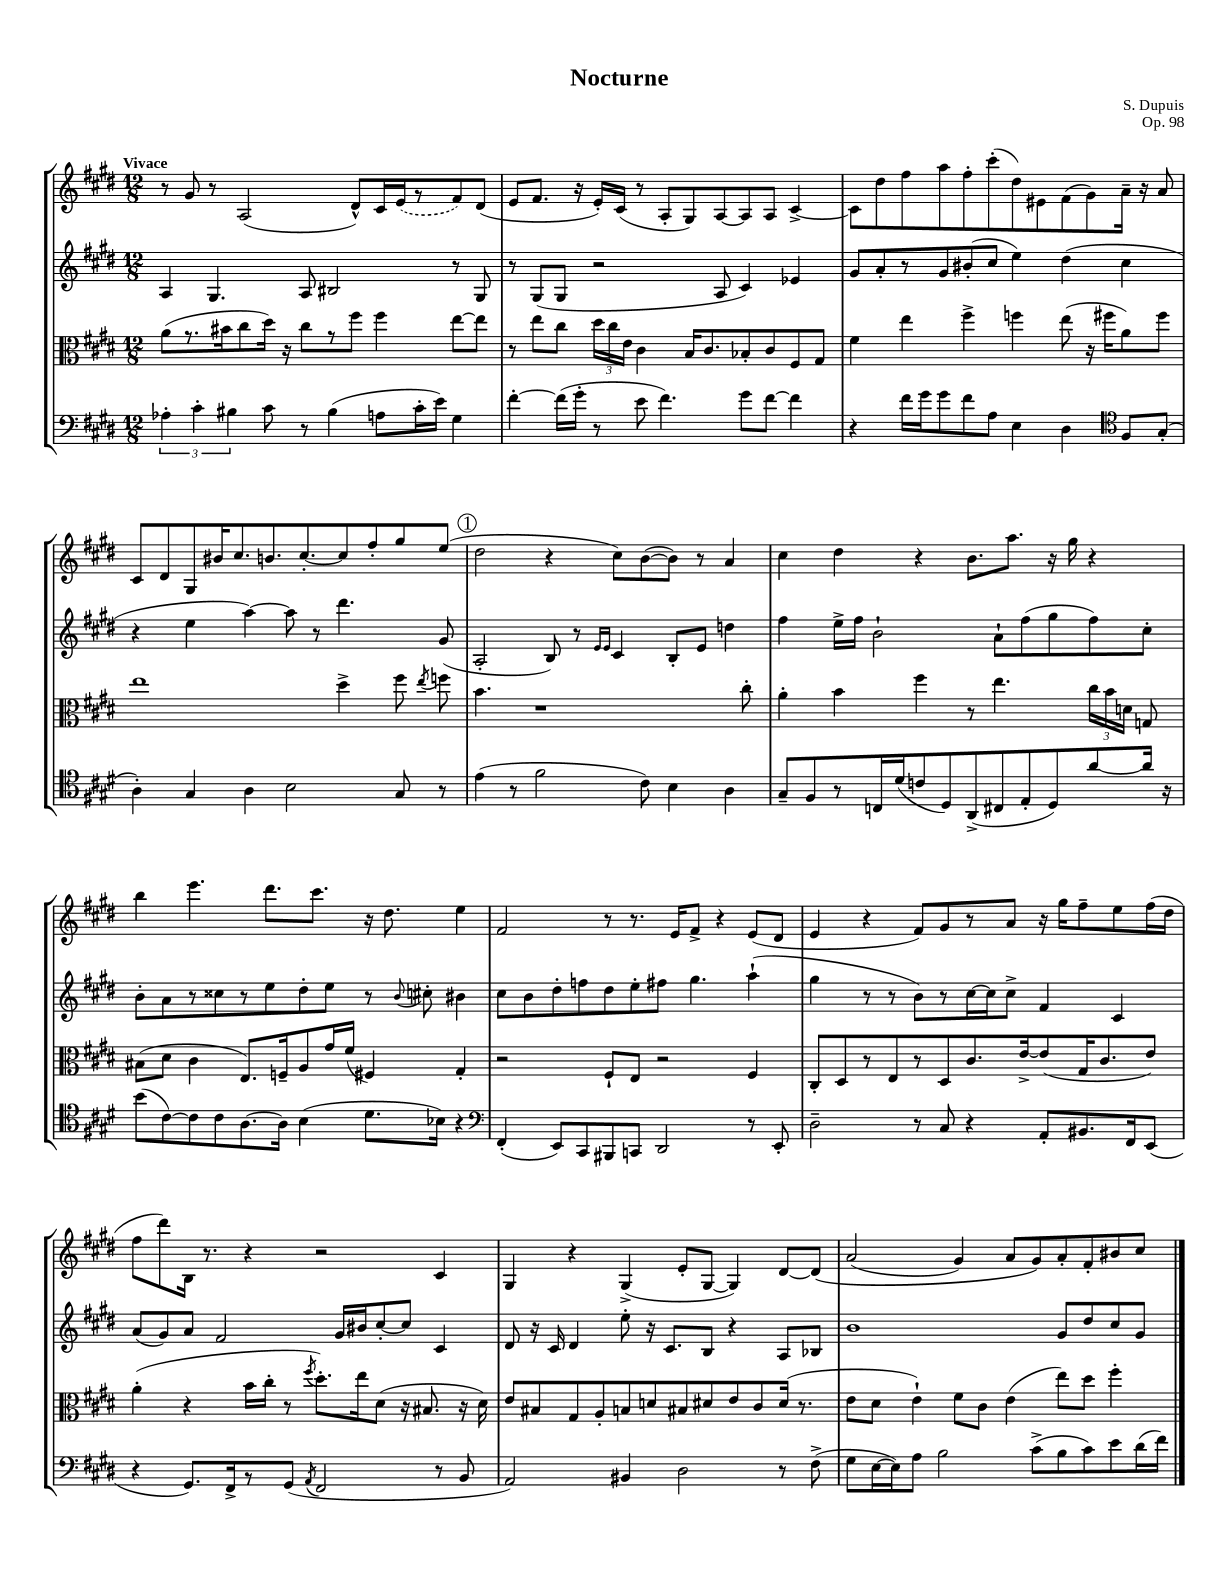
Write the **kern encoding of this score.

**kern	**kern	**kern	**kern
*part4	*part3	*part2	*part1
*staff4	*staff3	*staff2	*staff1
*clefF4	*clefC3	*clefG2	*clefG2
*k[f#c#g#d#]	*k[f#c#g#d#]	*k[f#c#g#d#]	*k[f#c#g#d#]
*M12/8	*M12/8	*M12/8	*M12/8
=1	=1	=1	=1
!	!	!	!LO:TX:a:B:t=Vivace
6A-X'\	(8a\L	4A/	8r
.	8.r	.	8g#/
6c#'\	.	.	.
.	.	4.G#/	8r
.	16b#X\k	.	.
6B#X\	.	.	.
.	8cc#\	.	(2A/
8c#\	16dd#\Jk)	.	.
.	16r	.	.
8r	8cc#\L	8A/	.
(4B#\	8r	2B#X/	.
.	8ff#\J	.	8d#^^/L)
8An\L	4ff#\	.	16c#/L
.	.	.	(16e/J
16c#'\L	.	.	8r
16e\JJ)	.	.	.
4G#\	[8ee\L	8r	8f#/)
.	8ee\J]	8G#/	(8d#/J
=2	=2	=2	=2
[4f#'\	8r	8r	8e/L
.	8ee\L	(8G#/L	8.f#/J
(16f#\LL]	8cc#\J	8G#/J	.
16g#'\JJ	.	.	16r
8r	24dd#\LL	2r	16e'/LL)
.	24cc#\	.	.
.	.	.	(16c#/JJ
.	24e\JJ	.	.
8e\	4c#\	.	8r
4.f#\)	.	.	8A'/L
.	16B/KL	.	8G#/)
.	8.c#/	.	.
.	.	8A/	[8A/
8g#\L	8B-X'/	4c#/)	8A/]
[8f#\J	8c#/	.	8A/J
4f#\]	8F#/	4e-X/	[4c#^/
.	8G#/J	.	.
=3	=3	=3	=3
4r	4f#\	8g#/L	8c#\L]
.	.	8a'/	8dd#\
16f#\LL	4ee\	8r	8ff#\
16g#\J	.	.	.
8g#\	.	8g#/	8aa\
8f#\	4ff#^\	(8b#X'/	8ff#'\
8A\J	.	8cc#/J	(8ccc#'\
4E\	4ffn\	4ee\)	8dd#\)
.	.	.	8e#X\
4D#\	(8ee\	(4dd#\	(8f#\
.	16r	.	8g#\)
.	16ff#X\KL	.	.
*clefC4	*	*	*
8F#/L	8a\)	4cc#\	16a~\Jk
.	.	.	16r
(8G#'/J	8ff#\J	.	8a/
!!LO:LB:g=z
=4	=4	=4	=4
4A'\)	1ee	4r	8c#/L
.	.	.	8d#/
4G#/	.	4ee\	8G#/
.	.	.	16b#X/K
.	.	.	8.cc#/
4A\	.	[4aa\)	.
.	.	.	8.bn/
2B\	.	8aa\]	.
.	.	.	[8.cc#'/
.	.	8r	.
.	4dd#^\	4.ddd#\	8cc#/]
.	.	.	8ff#'/
8G#/	8ff#\	.	8gg#/
.	8qee/	.	.
8r	8ffn\	(8g#/	(8ee/J
!!LO:REH:place=s1:t=1
=5	=5	=5	=5
(4e\	4.b\	2A'/	2dd#\
8r	.	.	.
2f#\	1r	.	.
.	.	8B/)	4r
.	.	8r	.
.	.	16qqe/LL	.
.	.	16qqe/JJ	.
.	.	4c#/	8cc#\L)
8c#\)	.	.	([8b\
4B\	.	8B'/L	8b\J])
.	.	8e/J	8r
4A\	.	4ddn\	4a/
.	8cc#'\	.	.
=6	=6	=6	=6
8G#~/L	4a'\	4ff#\	4cc#\
8F#/	.	.	.
8r	4b\	16ee^\LL	4dd#\
.	.	16ff#\JJ	.
16Cn/L	.	2b`\	.
(16d#/J	.	.	.
8cn/	4ff#\	.	4r
8D#/)	.	.	.
(8AA^/	8r	.	8.b\L
8C#X/	4.ee\	8a`\L	.
.	.	.	8.aa\J
8E'/	.	(8ff#\	.
8D#/)	.	8gg#\	16r
.	.	.	16gg#\
[8a/	24cc#\LL	8ff#\)	4r
.	24b\	.	.
.	24dn\JJ	.	.
16a/Jk]	8Gn/	8cc#'\J	.
16r	.	.	.
!!LO:LB:g=z
=7	=7	=7	=7
(8b\L	(8B#X\L	8b'\L	4bb\
[8c#\)	8d#\J	8a\	.
8c#\]	4c#\	8r	4.eee\
8c#\	.	8cc##X\	.
[8.A\	8.E/L)	8r	.
.	.	8ee\	8.ddd#\L
16A\Jk]	16Fn~/k	.	.
(4B\	8A/	8dd#'\	.
.	.	.	8.ccc#\J
.	16g#/L	8ee\J	.
.	(16f#/JJ	.	.
8.d#\L	4F#X/)	8r	16r
.	.	.	8.dd#\
.	.	8qqb/	.
.	.	8cc#X'\	.
16B-X\Jk)	.	.	.
4r	4G#'/	4b#X\	4ee\
=8	=8	=8	=8
*clefF4	*	*	*
(4FF#'/	2r	8cc#\L	2f#/
.	.	8b\	.
8EE/L)	.	8dd#'\	.
8CC#/	.	8ffn\	.
8BBB#X/	8F#`/L	8dd#\	8r
8CCn/J	8E/J	8ee'\	8.r
2DD#/	2r	8ff#X\J	.
.	.	.	16e/KL
.	.	4.gg#\	8f#^/J
.	.	.	4r
8r	4F#/	(4aa`\	(8e/L
8EE'/	.	.	8d#/J
=9	=9	=9	=9
2D#~\	8C#'/L	4gg#\	4e/
.	8D#/	.	.
.	8r	8r	4r
.	8E/	8r	.
8r	8r	8b\L)	8f#/L)
8C#/	8D#/	8r	8g#/
4r	8.c#/	[16cc#\L	8r
.	.	16cc#\J]	.
.	.	8cc#^\J	8a/J
.	[16e^/k	.	.
8AA'/L	(8e/]	4f#/	16r
.	.	.	16gg#\KL
8.BB#X/	16G#/K	.	8ff#~\
.	8.c#/	.	.
.	.	4c#/	8ee\
16FF#/k	.	.	.
(8EE/J	8e/J)	.	(16ff#\L
.	.	.	16dd#\JJ
!!LO:LB:g=z
=10	=10	=10	=10
4r	(4a'\	(8a/L	8ff#\L
.	.	8g#/)	8ddd#\)
8.GG#/L)	4r	8a/J	16B\Jk
.	.	.	8.r
.	.	2f#/	.
16FF#^/k	.	.	.
8r	16b\LL	.	4r
.	16cc#'\JJ	.	.
(8GG#/J	8r	.	.
8qAA/	8qff#/	.	.
2FF#/	8.dd#'\L)	.	2r
.	.	16g#/LL	.
.	16ee\k	16b#X/J	.
.	(8d#\J	[8cc#'/	.
.	16r	8cc#/J]	.
.	8.B#X/	.	.
8r	.	4c#/	4c#/
8BB/	16r	.	.
.	16d#\)	.	.
=11	=11	=11	=11
2AA/)	8e/L	8d#/	4G#/
.	8B#X/	16r	.
.	.	16c#/	.
.	8G#/	4d#/	4r
.	8A'/	.	.
4BB#X/	8Bn/	8ee'\	(4G#^/
.	8dn/	16r	.
.	.	8.c#/L	.
2D#\	8B#X/	.	8e'/L
.	8d#X/	8B/J	[8G#/J
.	8e/	4r	4G#/])
.	8c#/	.	.
8r	(16d#/Jk	8A/L	[8d#/L
.	8.r	.	.
(8F#^\	.	8B-X/J	(8d#/J]
=12	=12	=12	=12
8G#\L	8e\L	1b	(2a/
[16E\L	8d#\J	.	.
16E\J])	.	.	.
8A\J	4e`\)	.	.
2B\	.	.	.
.	8f#\L	.	4g#/)
.	8c#\J	.	.
.	(4e\	.	8a/L
(8c#^\L	.	.	8g#/)
8B\	8ee\L)	8g#/L	8a'/
8c#\)	8dd#\J	8dd#/	8f#'/
8e\	4ff#'\	8cc#/	8b#X/
(16d#\L	.	8g#/J	8cc#/J
16f#\JJ)	.	.	.
==	==	==	==
*-	*-	*-	*-
